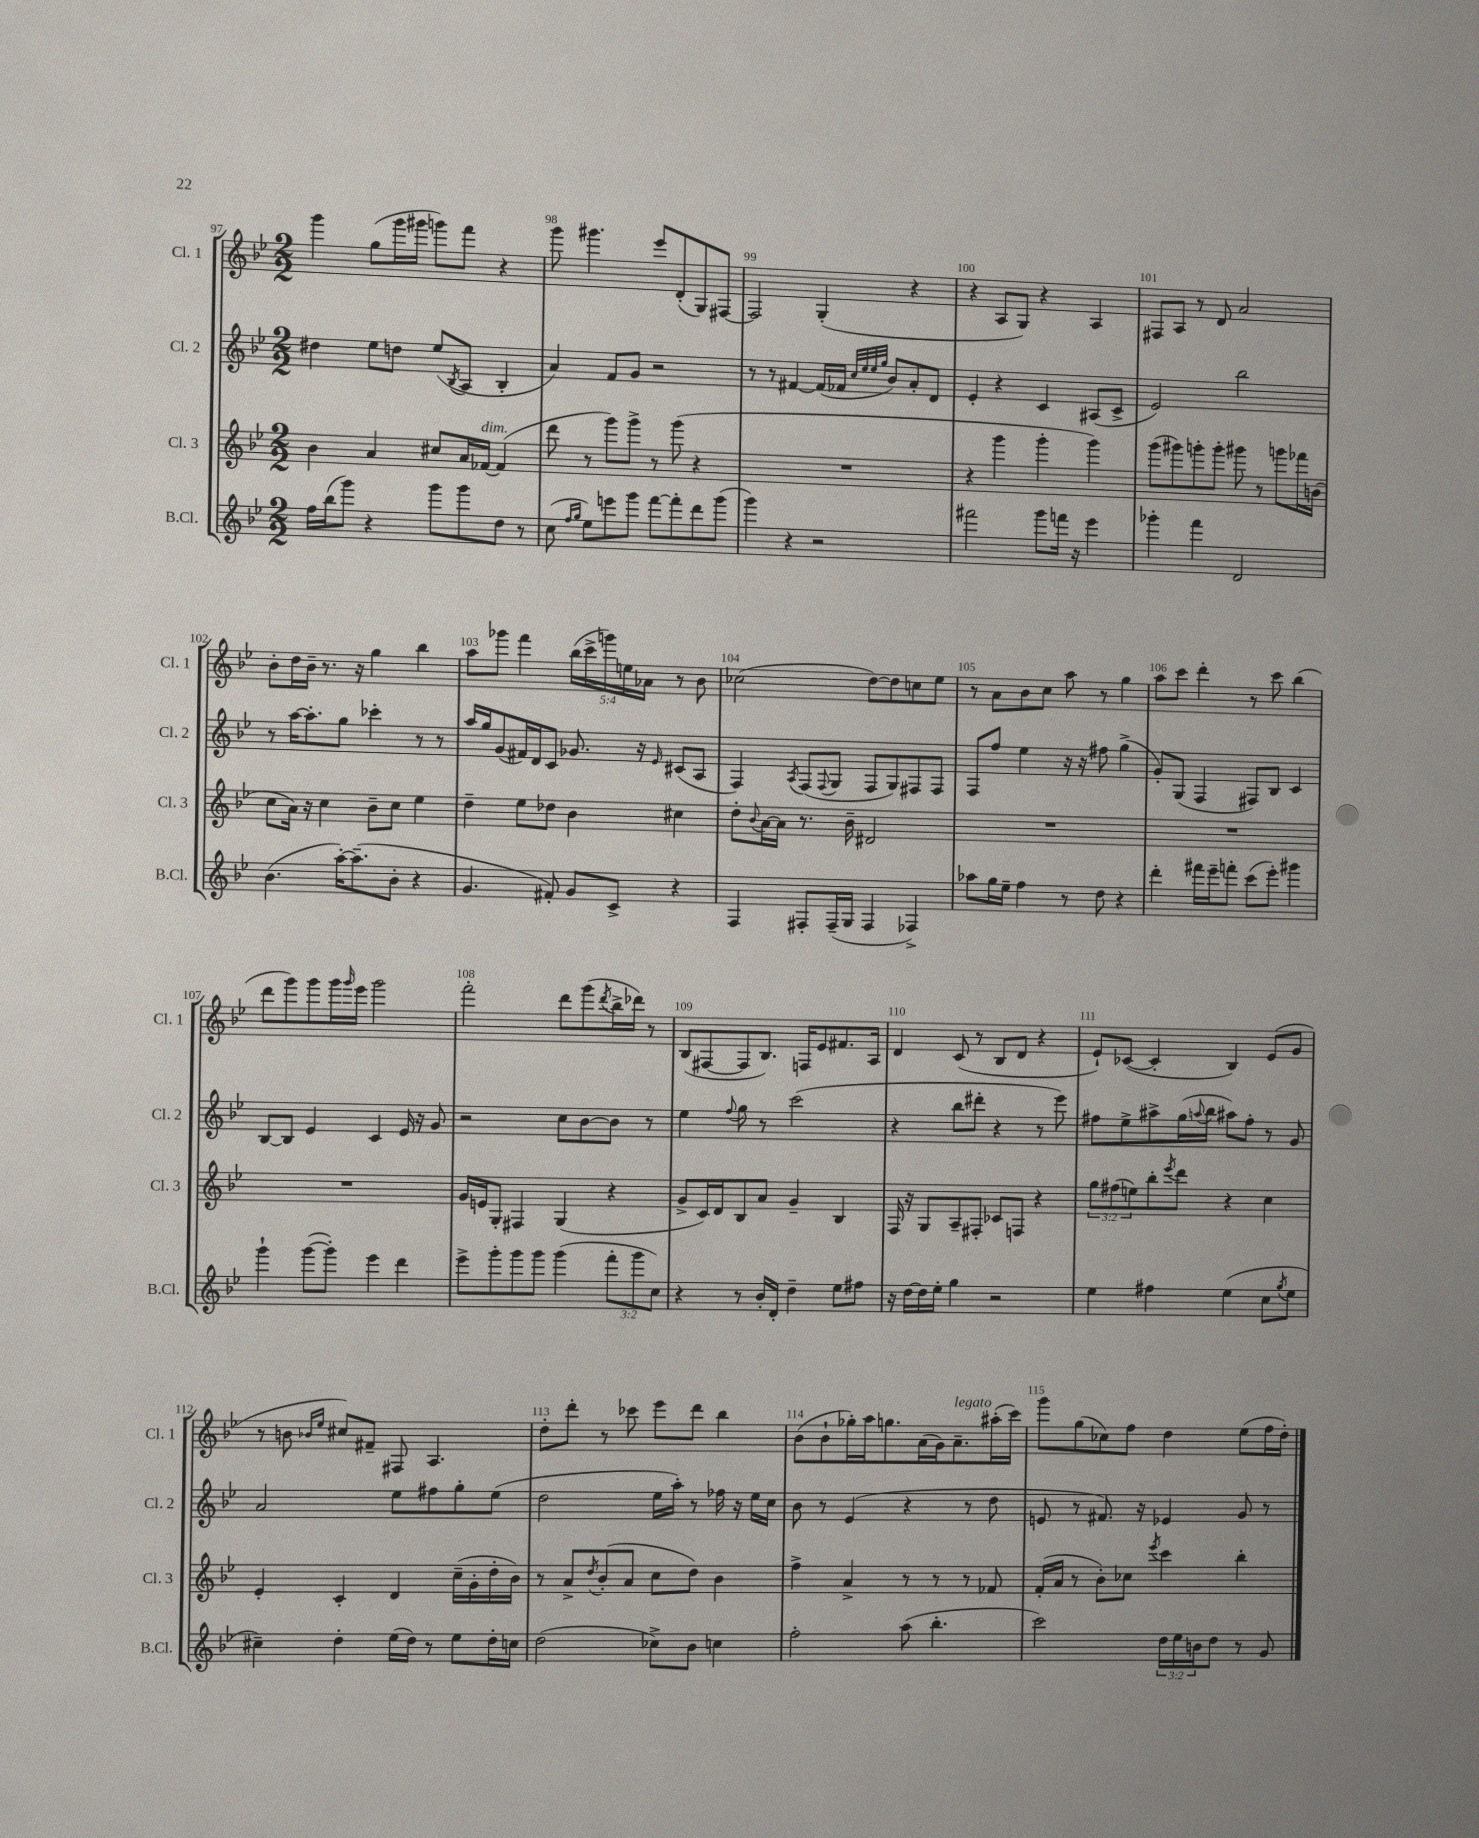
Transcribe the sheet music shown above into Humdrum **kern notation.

**kern	**kern	**kern	**kern
*staff4	*staff3	*staff2	*staff1
*clefG2	*clefG2	*clefG2	*clefG2
*k[b-e-]	*k[b-e-]	*k[b-e-]	*k[b-e-]
*M2/2	*M2/2	*M2/2	*M2/2
16ff	4b-	4dd#	4ggg
(16bb-	.	.	.
8ggg)	.	.	.
4r	4a	8ee-	(8gg
.	.	8dd	16ggg
.	.	.	16ggg#
8ggg	8cc#	(8ee-	8ggg)
.	.	8qB-	.
8ggg	16a	8A	8fff
.	[16f-	.	.
8dd	(4f-]	4B-'	4r
8r	.	.	.
=	=	=	=
(8cc	8ddd	4a)	8ggg
16qqff	.	.	.
16qqgg	.	.	.
8ee-)	8r	.	4.ggg#
8eee	8ggg)	8f	.
8ggg	8ggg^	8g	.
[8fff	8r	2r	8eee-
8fff']	(8ggg	.	(8d'
8ddd	4r	.	8G)
(8ggg	.	.	[8F#
=	=	=	=
4ggg)	1r	8r	2F#]
.	.	8r	.
4r	.	[4f#	.
2r	.	(16f#]	(4G'
.	.	16f-	.
.	.	32qqcc	.
.	.	32qqee-	.
.	.	32qqee-	.
.	.	32qqgg	.
.	.	8b-)	.
.	.	8a'	4r
.	.	8d	.
=	=	=	=
2fff#	4r	4e-'	4r
.	4ggg	4r	8A
.	.	.	8G)
8ggg	4ggg'	4c	4r
16fff	.	.	.
16r	.	.	.
4eee-	4ggg)	(8A#	4A
.	.	8c^	.
=	=	=	=
4ggg-'	(8ggg	2e-)	8F#
.	8ggg#)	.	8A
4fff	8ggg'	.	8r
.	8ggg'	.	8d
2d	8ggg#	2bb-	2a
.	8r	.	.
.	8ggg	.	.
.	16fff-	.	.
.	(16b	.	.
=	=	=	=
(4.b-	8cc	8r	8b-'
.	16a)	[16aa	16dd
.	16r	8.aa']	16b-~
.	4cc	.	8.r
[16aa')	.	8gg	.
(8.aa~]	.	.	16r
.	8b-~	4ccc-'	4gg
8b-'	8cc	.	.
4r	4ee-	8r	4bb-
.	.	8r	.
=	=	=	=
4.g	4dd~	16aa	8aa
.	.	16gg	.
.	.	(8g	8ggg-
.	8ee-	16f#)	4fff
.	.	16d	.
8f#')	8dd-	8c	.
8g	4b-	8.g-	(20bb-
.	.	.	20ccc^
.	.	.	20ggg)
8c^	.	.	.
.	.	.	20ee
.	.	16r	.
.	.	.	20a-
.	.	16qqe-	.
4r	4cc#	(8c#	8r
.	.	8A	8b-
=	=	=	=
4F	8dd'	4F)	(2cc-
.	8qqb-	.	.
.	[16a	.	.
.	16a]	.	.
.	.	8qA	.
8F#'	8.r	(8F	.
.	.	8qqF	.
(16F#~	.	8G	.
16G	16b-~	.	.
4F#	2d#	8F	[8dd)
.	.	8G)	8dd]
4F-^)	.	8F#	8cc
.	.	8F#	8ee-
=	=	=	=
8aa-	1r	8F	8r
16gg	.	8ff	8a
16ee-~	.	.	.
4ff	.	4ee-	8b-
.	.	.	8cc
8r	.	16r	8aa
.	.	16r	.
8dd	.	8ff#	8r
4r	.	(4gg^	4gg
=	=	=	=
4ddd'	1r	8g')	8aa
.	.	(8G	8ccc
16fff#	.	4F	4ddd'
16eee-~	.	.	.
8fff'	.	.	.
(8ccc	.	8F#)	8r
8eee-')	.	8B-	8ccc
4ggg#	.	4c	(4bb-
=	=	=	=
4ggg`	1r	[8B-	8ddd
.	.	8B-]	8ggg)
([8ggg	.	4e-	8ggg
8ggg'])	.	.	16ggg
.	.	.	16qqggg
.	.	.	16eee-
4eee-	.	4c	2ggg
4ddd	.	16e-	.
.	.	16r	.
.	.	8g	.
=	=	=	=
8eee-^	16g	2r	2fff'
.	16e	.	.
8ggg'	8G'	.	.
8ggg	4F#	.	.
8ggg	.	.	.
(4ggg	(4G	8cc	8ddd
.	.	[8b-	(8ggg
.	.	.	8qddd
12fff'	4r	8b-]	16bb-^
.	.	.	16ddd-)
12ggg	.	.	.
.	.	8r	8r
12cc)	.	.	.
=	=	=	=
4r	8g^	4ee-	(8B-
.	16c)	.	[8F#
.	16d	.	.
.	.	8qqff	.
8r	8B-	8gg	8F#]
16b-'	8a	8r	8.B-)
16d'	.	.	.
4dd~	4g~	(2ccc	.
.	.	.	16F
.	.	.	8e-
8ee-	4B-	.	8.f#
8ff#	.	.	.
.	.	.	16A
=	=	=	=
16r	16F	4r	4d
[16dd	16r	.	.
16dd]	8G	.	.
16ee-'	.	.	.
4gg	8A~	8bb-	(8c
.	8F#'	8ddd#'	8r
2r	8c-	4r	8B-
.	8F	.	8d
.	4r	8r	4r
.	.	8eee-)	.
=	=	=	=
4ee-	12gg	8ff#	8e-`)
.	(12ff#	.	.
.	.	8ee-^	([8c-
.	12ee)	.	.
4ff#	8bb-'	8aa#^	4c-']
.	8qeee-	.	.
.	8ddd	(16gg	.
.	.	8qqaa	.
.	.	16bb-	.
(4ee-	4r	8aa#)	4B-)
.	.	8ff#'	.
8cc	4cc	8r	(8e-
8qgg	.	.	.
8ee-	.	8g	8g
=	=	=	=
4cc#~)	4e-'	2a	8r
.	.	.	8b
.	.	.	16qqb-
.	.	.	16qqee-
4dd'	4c'	.	8cc#)
.	.	.	8f#~
(16ee-	4d	8ee-	8F#
16dd)	.	.	.
8r	.	8ff#	4.A
8ee-	(16cc~	8gg'	.
.	16g'	.	.
16dd'	16dd'	(8ee-	.
16cc	16b-)	.	.
=	=	=	=
(2dd	8r	2dd	8dd'
.	8a^	.	8ddd'
.	8qdd	.	.
.	(8b-'	.	8r
.	8a	.	8ccc-
8cc-^)	8cc	16ee-	8eee-
.	.	16aa')	.
8b-	8dd)	8r	8ddd
4cc	4b-	16ff-	4bb-
.	.	16r	.
.	.	16ee-	.
.	.	16cc	.
=	=	=	=
2ff'	4ff^	8b-	(8b-
.	.	8r	8b-`
.	4a^	(4e-	16gg-')
.	.	.	16aa
.	.	.	8.gg
(8aa	8r	4r	.
.	.	.	(16a
4.bb-'	8r	.	16g)
.	.	.	8.a~
.	8r	8r	.
.	8f-	8dd	(16aa#'
.	.	.	16ccc)
=	=	=	=
2ccc)	(16f'	8e	8ggg
.	16a	.	.
.	8r	8r	(8gg
.	8b-')	8.f#)	8cc-)
.	8cc-	.	8ff
.	.	16r	.
.	8qeee-	.	.
24dd	4ccc	4e-	4dd
24ee-	.	.	.
24b	.	.	.
8dd	.	.	.
8r	4bb-'	8g	(8ee-
8g	.	8r	16ff
.	.	.	16dd')
==	==	==	==
*-	*-	*-	*-
